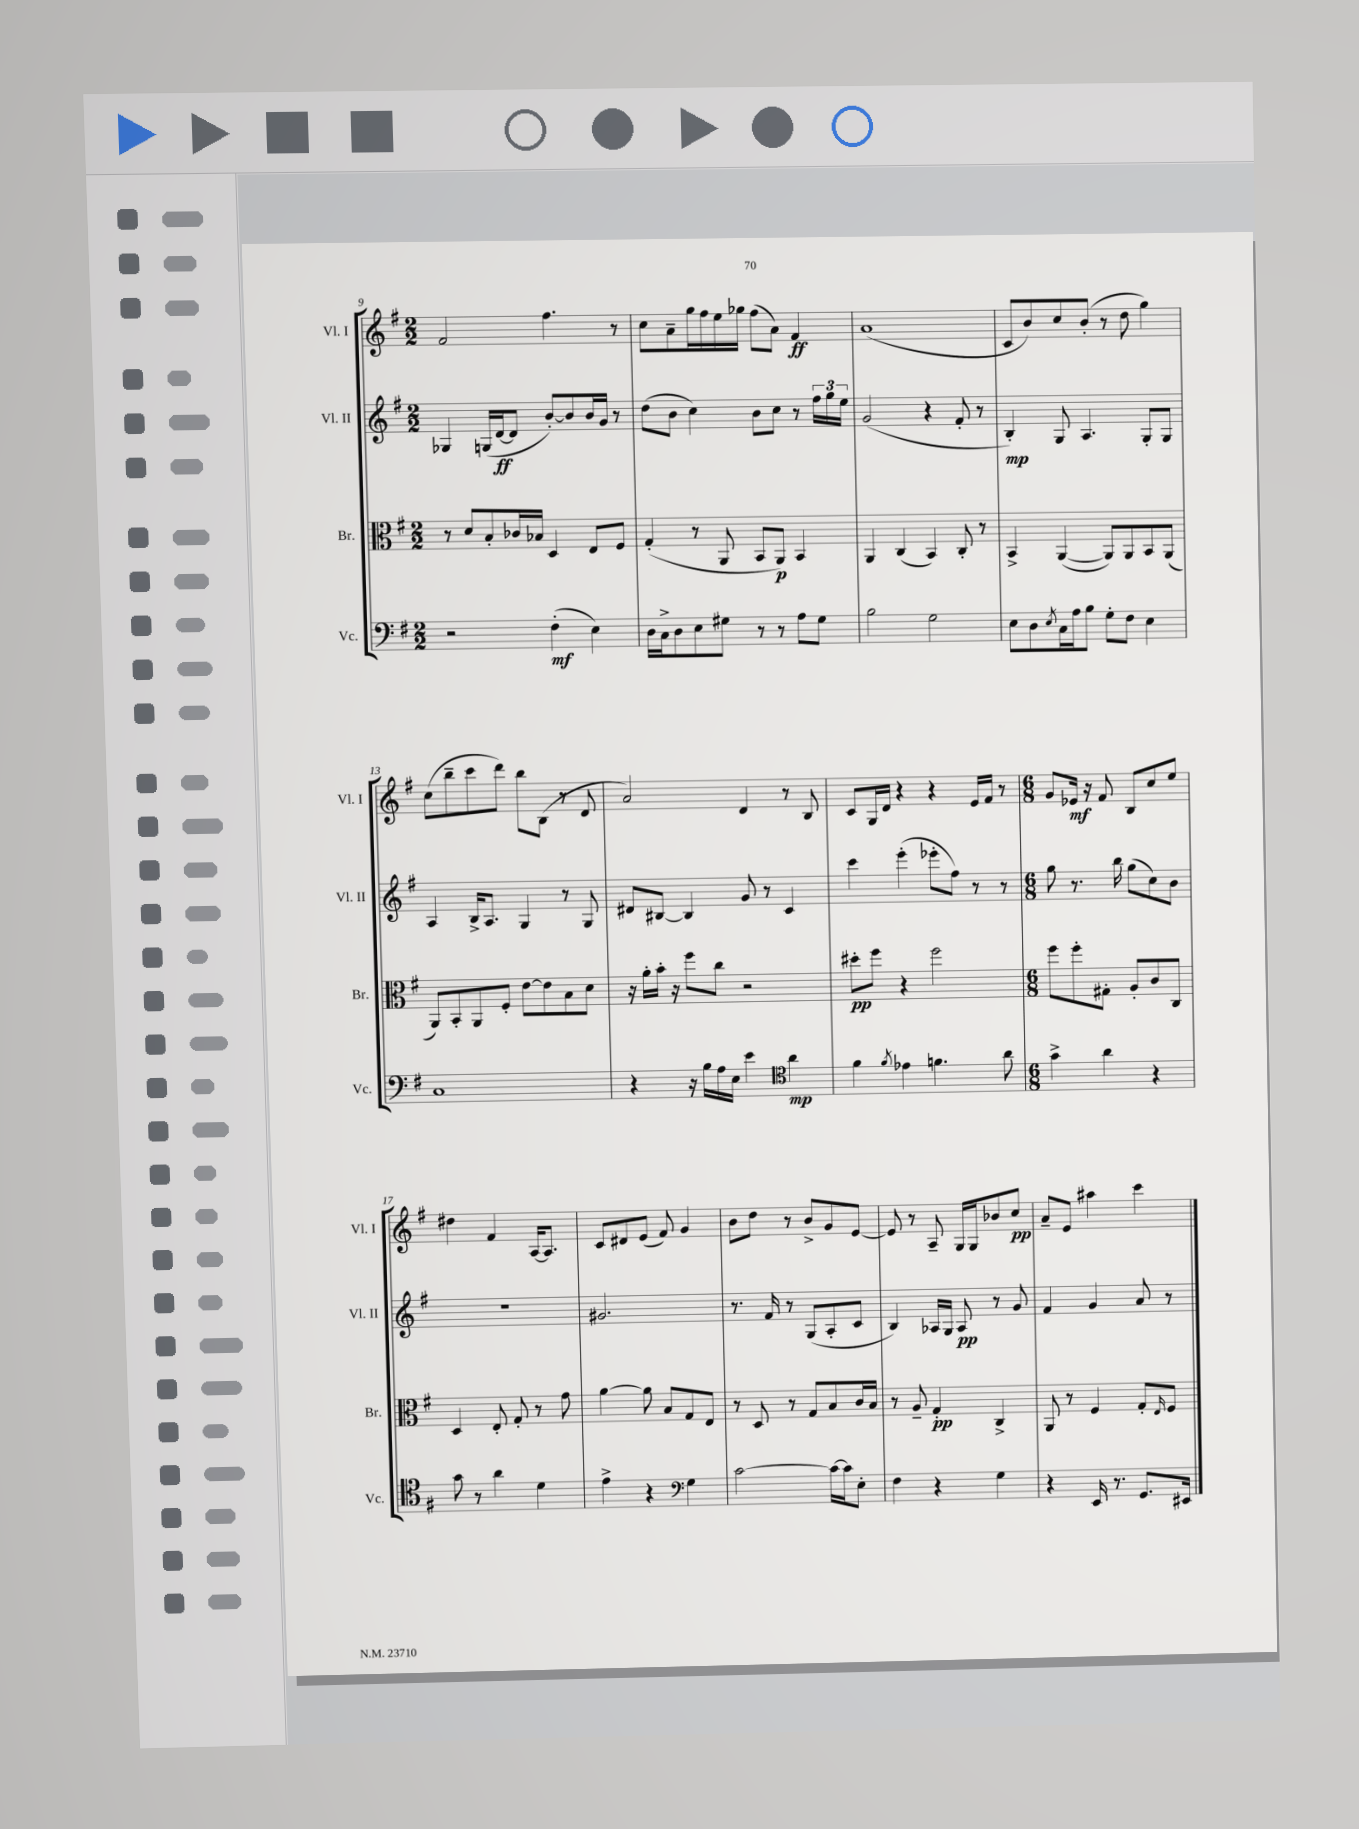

**kern	**kern	**kern	**kern
*staff4	*staff3	*staff2	*staff1
*clefF4	*clefC3	*clefG2	*clefG2
*k[f#]	*k[f#]	*k[f#]	*k[f#]
*M2/2	*M2/2	*M2/2	*M2/2
2r	8r	4G-	2f#
.	8d	.	.
.	8B'	(16G	.
.	.	[16d	.
.	16c-	8d]	.
.	16B-	.	.
(4F#'	4D	[8b')	4.ff#
.	.	8b]	.
4E)	8E	16b	.
.	.	16g	.
.	8F#	8r	8r
=	=	=	=
16D	(4G'	(8dd	8cc
16C^	.	.	.
8D	.	8b	8a~
8E	8r	4cc)	16gg
.	.	.	16ff#
8G#	8AA	.	16ee
.	.	.	16gg-
8r	8BB	8b	(8ff#
8r	8AA)	8cc	8a)
8A	4BB	8r	4f#
8G#	.	24ff#	.
.	.	24gg	.
.	.	24ee	.
=	=	=	=
2B	4AA	(2g	(1a
.	(4C	.	.
2G	4BB)	4r	.
.	8C'	8f#'	.
.	8r	8r	.
=	=	=	=
8E	4BB^	4B')	8c
8D	.	.	8b)
8qE	.	.	.
16C	([4AA	8G	8cc
16A	.	.	.
8B	.	4.A	(8b'
8G'	8AA])	.	8r
8F#	8AA	.	8dd
4E	8BB	8G'	4gg)
.	(8AA	8G	.
=	=	=	=
1C	8AA)	4A	(8cc
.	8BB'	.	8bb~
.	8AA	16B^	8ccc
.	.	8.A	.
.	8F#'	.	8ddd)
.	[8e	4G	8bb
.	8e]	.	(8B
.	8B	8r	8r
.	8d	8G	8d
=	=	=	=
4r	16r	8d#	2a)
.	16a'	.	.
.	16b'	[8B#	.
.	16r	.	.
16r	8ff#	4B#]	.
16B	.	.	.
16A	8cc	.	.
16E	.	.	.
4e	2r	8g	4d
.	.	8r	.
*clefC4	*	*	*
4a	.	4c	8r
.	.	.	8B
=	=	=	=
4f#	8dd#'	4ccc	8c
.	8ff#	.	16G
.	.	.	16d
8qf#	.	.	.
4e-	4r	(4eee'	4r
4.f	2ff#	8eee-'	4r
.	.	8ff#)	.
.	.	8r	16e
.	.	.	16f#
8a	.	8r	8r
=	=	=	=
*M6/8	*M6/8	*M6/8	*M6/8
4g^	8ff#	8gg	8g
.	8ff#'	8.r	16e-
.	.	.	16r
4a	8G#'	.	8f#
.	.	16bb	.
.	8A'	(8gg	8B
4r	8c	8cc)	8cc
.	8C	8b	8ee
=	=	=	=
8g	4D	2.r	4dd#
8r	.	.	.
4a	8E'	.	4f#
.	8G'	.	.
4d	8r	.	[16A
.	.	.	8.A]
.	8g	.	.
=	=	=	=
4e^	[4a	2.g#	8c
.	.	.	8d#
4r	8a]	.	(8e
.	8B	.	8f#)
*clefF4	*	*	*
4G	8G	.	4g
.	8E	.	.
=	=	=	=
[2c	8r	8.r	8b
.	8D	.	8dd
.	.	16f#	.
.	8r	8r	8r
.	8G	(8G	8b^
16c_	8B	8A'	8g
16c]	.	.	.
8E'	16c	8c	[8e
.	16B	.	.
=	=	=	=
4F#	8r	4B)	8e]
.	8A~	.	8r
4r	4G'	16A-	8A~
.	.	16G	.
.	.	8A-	16G
.	.	.	16G
4G	4C^	8r	8b-
.	.	8g	8cc
=	=	=	=
4r	8AA	4f#	8a~
.	8r	.	8e
16EE	4F#	4g	4aa#
8.r	.	.	.
8.GG	8G'	8a	4ccc
.	16qqE	.	.
.	8F#	8r	.
16EE#	.	.	.
==	==	==	==
*-	*-	*-	*-
